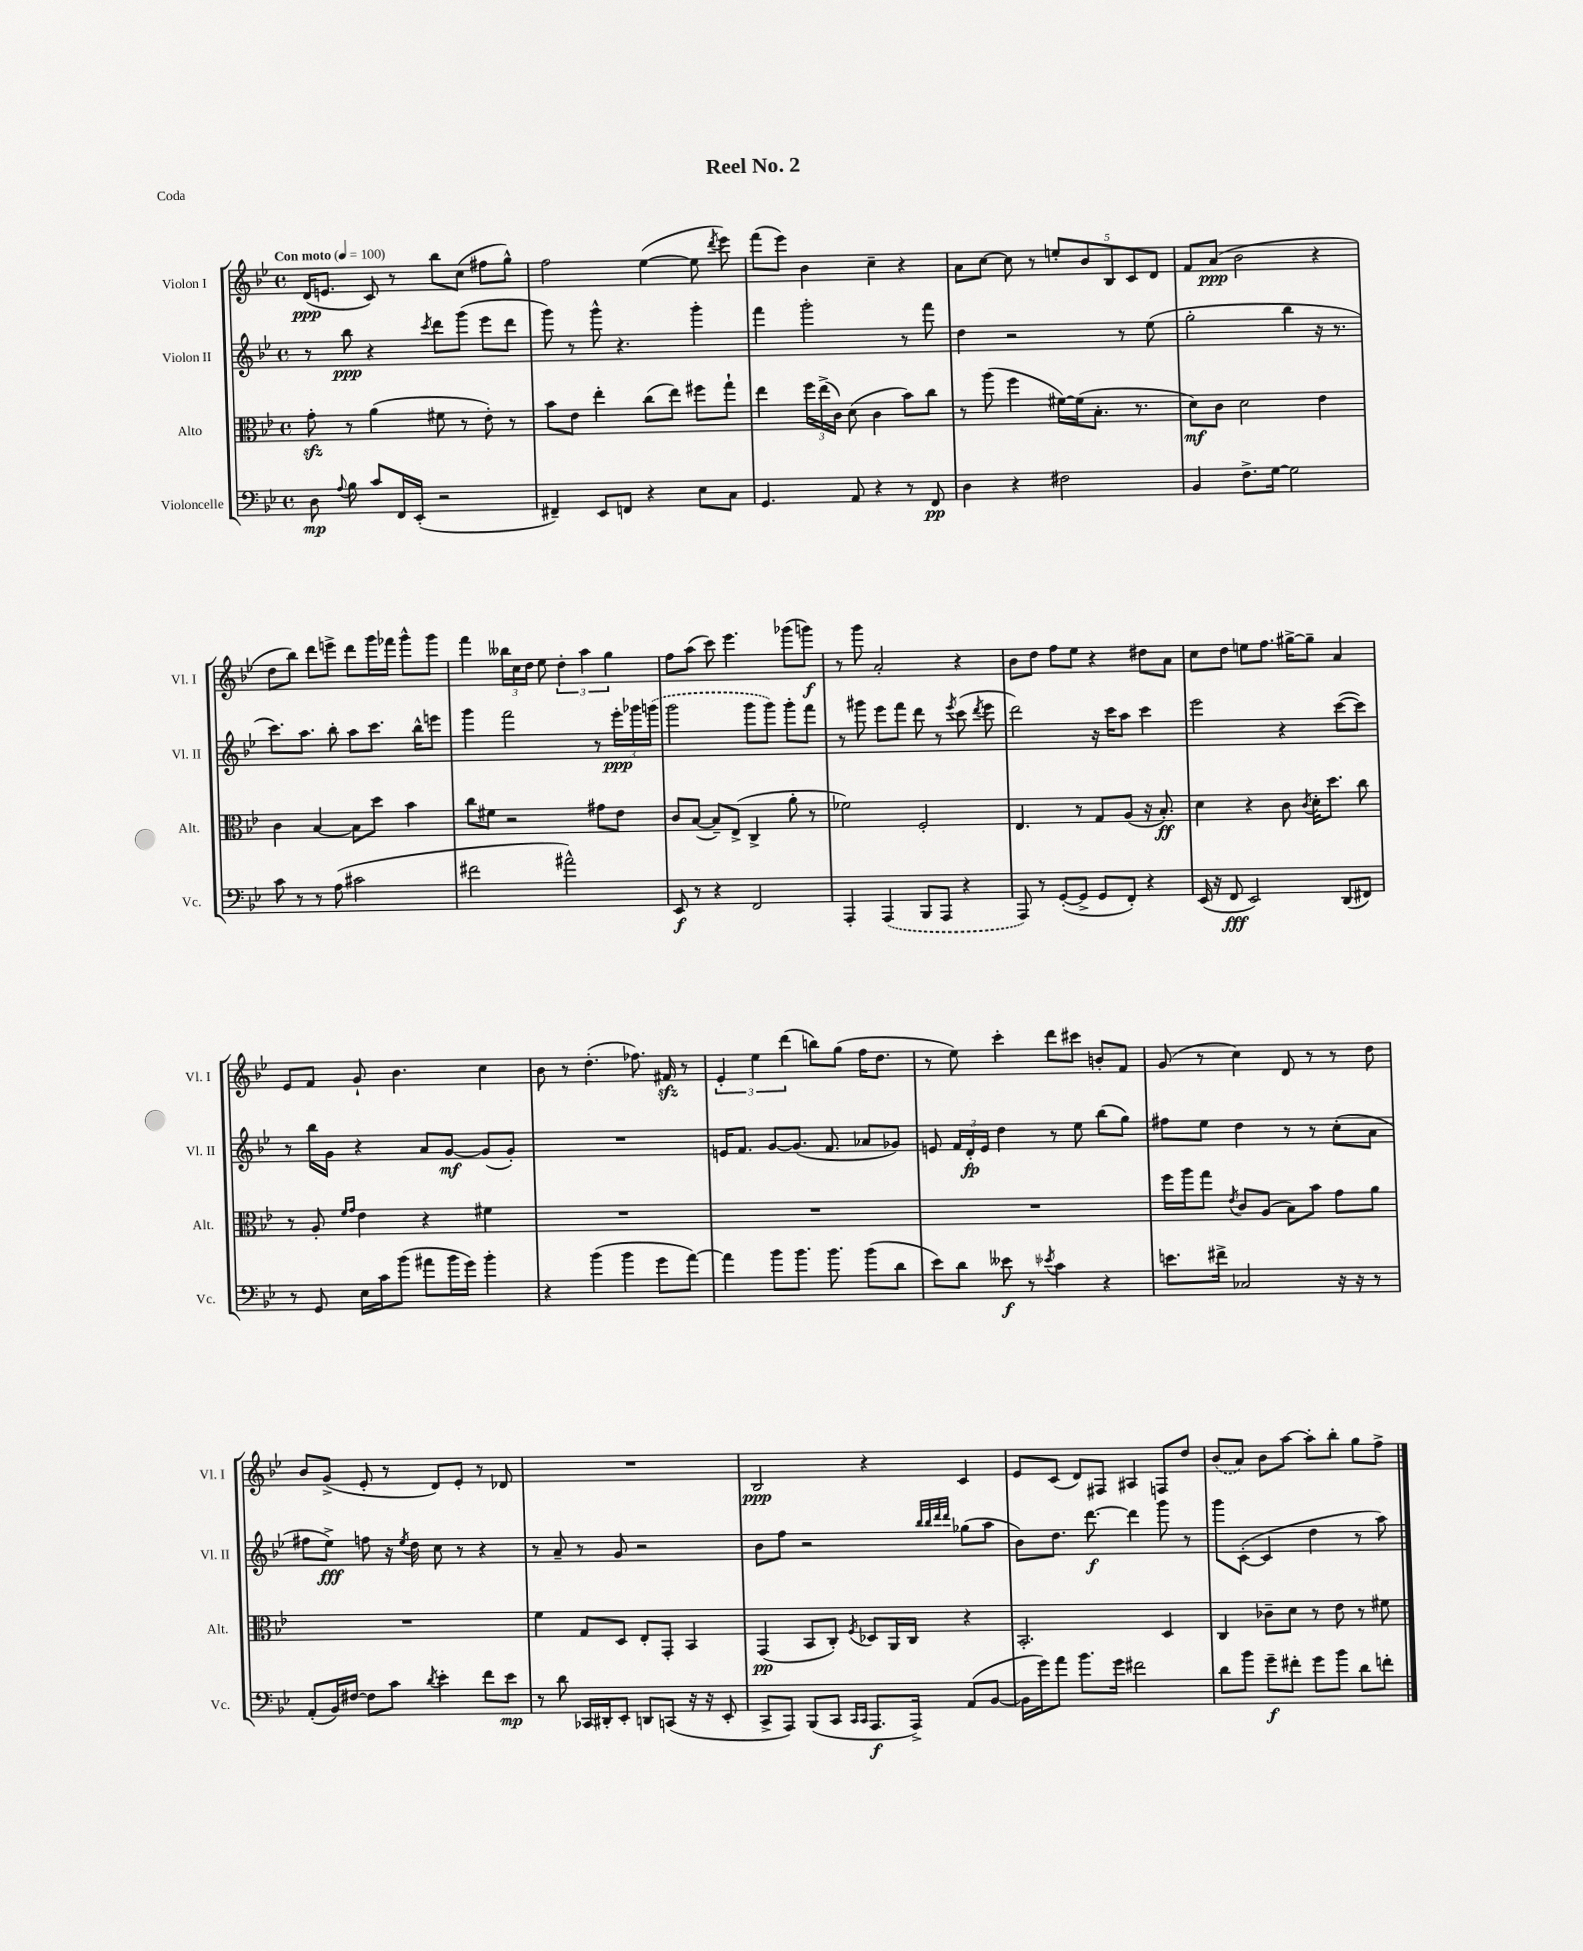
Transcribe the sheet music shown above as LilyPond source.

\header { title = "Reel No. 2" piece = "Coda" }
<<
\new StaffGroup <<
\new Staff = "s0" \with { instrumentName = "Violon I" shortInstrumentName = "Vl. I" } {
    \clef treble \key bes \major \defaultTimeSignature \time 4/4 \tempo "Con moto" 4 = 100
    \autoBeamOff d'16[\ppp( e'8.] c'8) r8 bes''8[ c''8]( fis''8[ g''8]-^) |
    f''2 ees''4~( ees''8 \acciaccatura { d'''8 } ees'''8) |
    f'''8[( ees'''8]) bes'4 c''4-- r4 |
    a'8[ c''8]~ c''8 r8 \tuplet 5/4 { e''8[-. bes'8 bes8 c'8 d'8] } |
    f'8[ a'8]\ppp( bes'2 r4 |
    d''8[ bes''8]) d'''8[ e'''8]-> d'''8[ g'''16 fes'''16] g'''8[-^ g'''8] |
    f'''4 \tuplet 3/2 { beses''16[ c''16 d''16] } ees''8 \tuplet 3/2 { d''4-. a''4 g''4 } |
    f''8[ a''8]( c'''8) ees'''4. ges'''8[( g'''8]\f) |
    r8 g'''8 a'2-. r4 |
    bes'8[ d''8] f''8[ ees''8] r4 dis''8[ a'8] |
    c''8[ d''8] e''8[ f''8.] gis''16[~-> gis''8]-- a'4 |
    ees'8[ f'8] g'8-! bes'4. c''4 |
    bes'8 r8 d''4.-.( fes''8.) fis'16\sfz r8 |
    \tuplet 3/2 { ees'4-. ees''4 d'''4( } b''8[) g''8]( f''16[ d''8.] |
    r8 ees''8) c'''4-. d'''8[ cis'''8] b'8[-. f'8] |
    g'8( r8 c''4) d'8 r8 r8 d''8 |
    bes'8[ g'8]->( ees'8-. r8 d'8[) ees'8]-. r8 des'8 |
    R1 |
    bes2\ppp r4 c'4 |
    ees'8[ c'8]( d'8[) fis8] ais4 f8[ d''8] |
    \once \slurDashed bes'8[( a'8]) bes'8[ a''8]~ a''8[-. bes''8]-. g''8[ f''8]-> \bar "|." |
}
\new Staff = "s1" \with { instrumentName = "Violon II" shortInstrumentName = "Vl. II" } {
    \clef treble \key bes \major \defaultTimeSignature \time 4/4
    \autoBeamOff r8 bes''8\ppp r4 \acciaccatura { c'''8 } d'''8[ g'''8]( ees'''8[ d'''8] |
    g'''8) r8 g'''8-^ r4. g'''4-. |
    f'''4 g'''2-. r8 f'''8 |
    d''4 r2 r8 ees''8( |
    g''2-. bes''4 r16 r8. |
    c'''8.[) a''8.] bes''8-. a''8[ c'''8.] bes''16[-^ e'''8] |
    g'''4 f'''2 r8 \tuplet 3/2 { ees'''16[-.\ppp ges'''16 \once \slurDashed g'''16]( } |
    g'''2 g'''8[ g'''8]) g'''8[-. f'''8] |
    r8 gis'''8 ees'''8[ f'''8] d'''8 r8 \acciaccatura { ees'''8 } c'''8( \acciaccatura { d'''8 } ees'''8 |
    d'''2) r16 c'''16[ a''8] c'''4 |
    ees'''2 r4 c'''8[~( c'''8]) |
    r8 bes''16[ g'16] r4 a'8[ g'8]~\mf g'8[( g'8]-.) |
    R1 |
    e'16[ f'8.] g'8[~ g'8.]( f'8. aes'8[ ges'8]) |
    e'8 \tuplet 3/2 { f'16[ d'16-.\fp e'16] } d''4 r8 ees''8 bes''8[( g''8]) |
    fis''8[ ees''8] d''4 r8 r8 c''8[-.( a'8] |
    fis''8[ ees''8]->\fff) f''8 r16 \acciaccatura { ees''8 } d''16 c''8 r8 r4 |
    r8 a'8-- r8 g'8 r2 |
    bes'8[ f''8] r2 \grace { bes''32[ bes''32 d'''32 d'''32] } ges''8[( a''8] |
    bes'8[) d''8.] d'''8.~\f d'''4 g'''8 r8 |
    g'''8[ c'8]~-.( c'4 d''4 r8 a''8) \bar "|." |
}
\new Staff = "s2" \with { instrumentName = "Alto" shortInstrumentName = "Alt." } {
    \clef alto \key bes \major \defaultTimeSignature \time 4/4
    \autoBeamOff g'8-.\sfz r8 a'4( fis'8 r8 ees'8-.) r8 |
    bes'8[ ees'8] ees''4-. c''8[( ees''8]) fis''8[ g''8]-! |
    ees''4 \tuplet 3/2 { f''16[ ees''16->( c'16]) } d'8( c'4 bes'8[) c''8] |
    r8 a''8( f''4 fis'16[~) fis'16( bes8.]-. r8. |
    d'8[\mf) c'8] d'2 ees'4 |
    c'4 bes4~ bes8[ d''8] bes'4 |
    c''8[ fis'8] r2 gis'8[ ees'8] |
    c'8[ bes8]~( bes8[--) ees8]->( c4-> a'8-. r8 |
    fes'2) f2-. |
    ees4. r8 g8[ a8]( r16 bes8.-.\ff) |
    d'4 r4 c'8 \acciaccatura { c'8 } d'16[-. d''8.] c''8 |
    r8 a8-. \grace { f'16[ g'16] } ees'4 r4 fis'4 |
    R1 |
    R1 |
    R1 |
    f''16[ a''16 g''8] \acciaccatura { ees'8 } c'8[ a8]( bes8[) bes'8] g'8[ a'8] |
    R1 |
    f'4 g8[ d8] ees8[-. g,8]-. bes,4 |
    g,4\pp( bes,8[ c8]-.) \acciaccatura { f8 } des8[ a,16 c16] r4 |
    bes,2.-. d4 |
    c4 ces'8[-- d'8] r8 ees'8 r8 fis'8 \bar "|." |
}
\new Staff = "s3" \with { instrumentName = "Violoncelle" shortInstrumentName = "Vc." } {
    \clef bass \key bes \major \defaultTimeSignature \time 4/4
    \autoBeamOff d8\mp \appoggiatura { a8 } bes8 c'8[ f,16 ees,16]-.( r2 |
    fis,4--) ees,8[ f,8] r4 ees8[ c8] |
    g,4. a,8 r4 r8 f,8\pp |
    d4 r4 fis2 |
    bes,4 f8.[-> g16]~ g2 |
    c'8 r8 r8 a8( cis'2 |
    fis'2 ais'2-^) |
    ees,8\f r8 r4 f,2 |
    a,,4-. \once \slurDashed a,,4( bes,,8[ a,,8] r4 |
    a,,8) r8 g,8[~-.( g,8]-> g,8[ f,8]-.) r4 |
    ees,16( r16 f,8\fff ees,2) d,8[( fis,8]) |
    r8 g,8 ees16[ c'16 bes'8]( ais'8[ bes'16 g'16]) bes'4-. |
    r4 bes'4( bes'4 g'8[ a'8]~) |
    a'4 bes'8[ bes'8.] bes'8. bes'8[( d'8] |
    ees'8[) d'8] eeses'8\f r8 \acciaccatura { ees'8 } c'4 r4 |
    e'8.[ fis'16]-> ces2 r16 r16 r8 |
    a,8[-.( bes,16) fis16]~ fis8[ c'8] \acciaccatura { d'8 } ees'4-. f'8[ ees'8]\mp |
    r8 d'8 ces,16[ dis,16-. ees,8]-. d,8[ c,8]( r16 r16 ees,8-. |
    c,8[-> a,,8]) bes,,8[( c,8] \grace { c,16[ c,16] } a,,8.[\f a,,16]->) a,8[( bes,8]~ |
    bes,16[ g'16) a'8] bes'8.[ g'16] fis'2 |
    d'8[ bes'8] g'8[--\f fis'8]-. g'8[ bes'8] d'8[ f'8]-. \bar "|." |
}
>>
>>
\layout { \context { \Score \remove "Bar_number_engraver" } }
